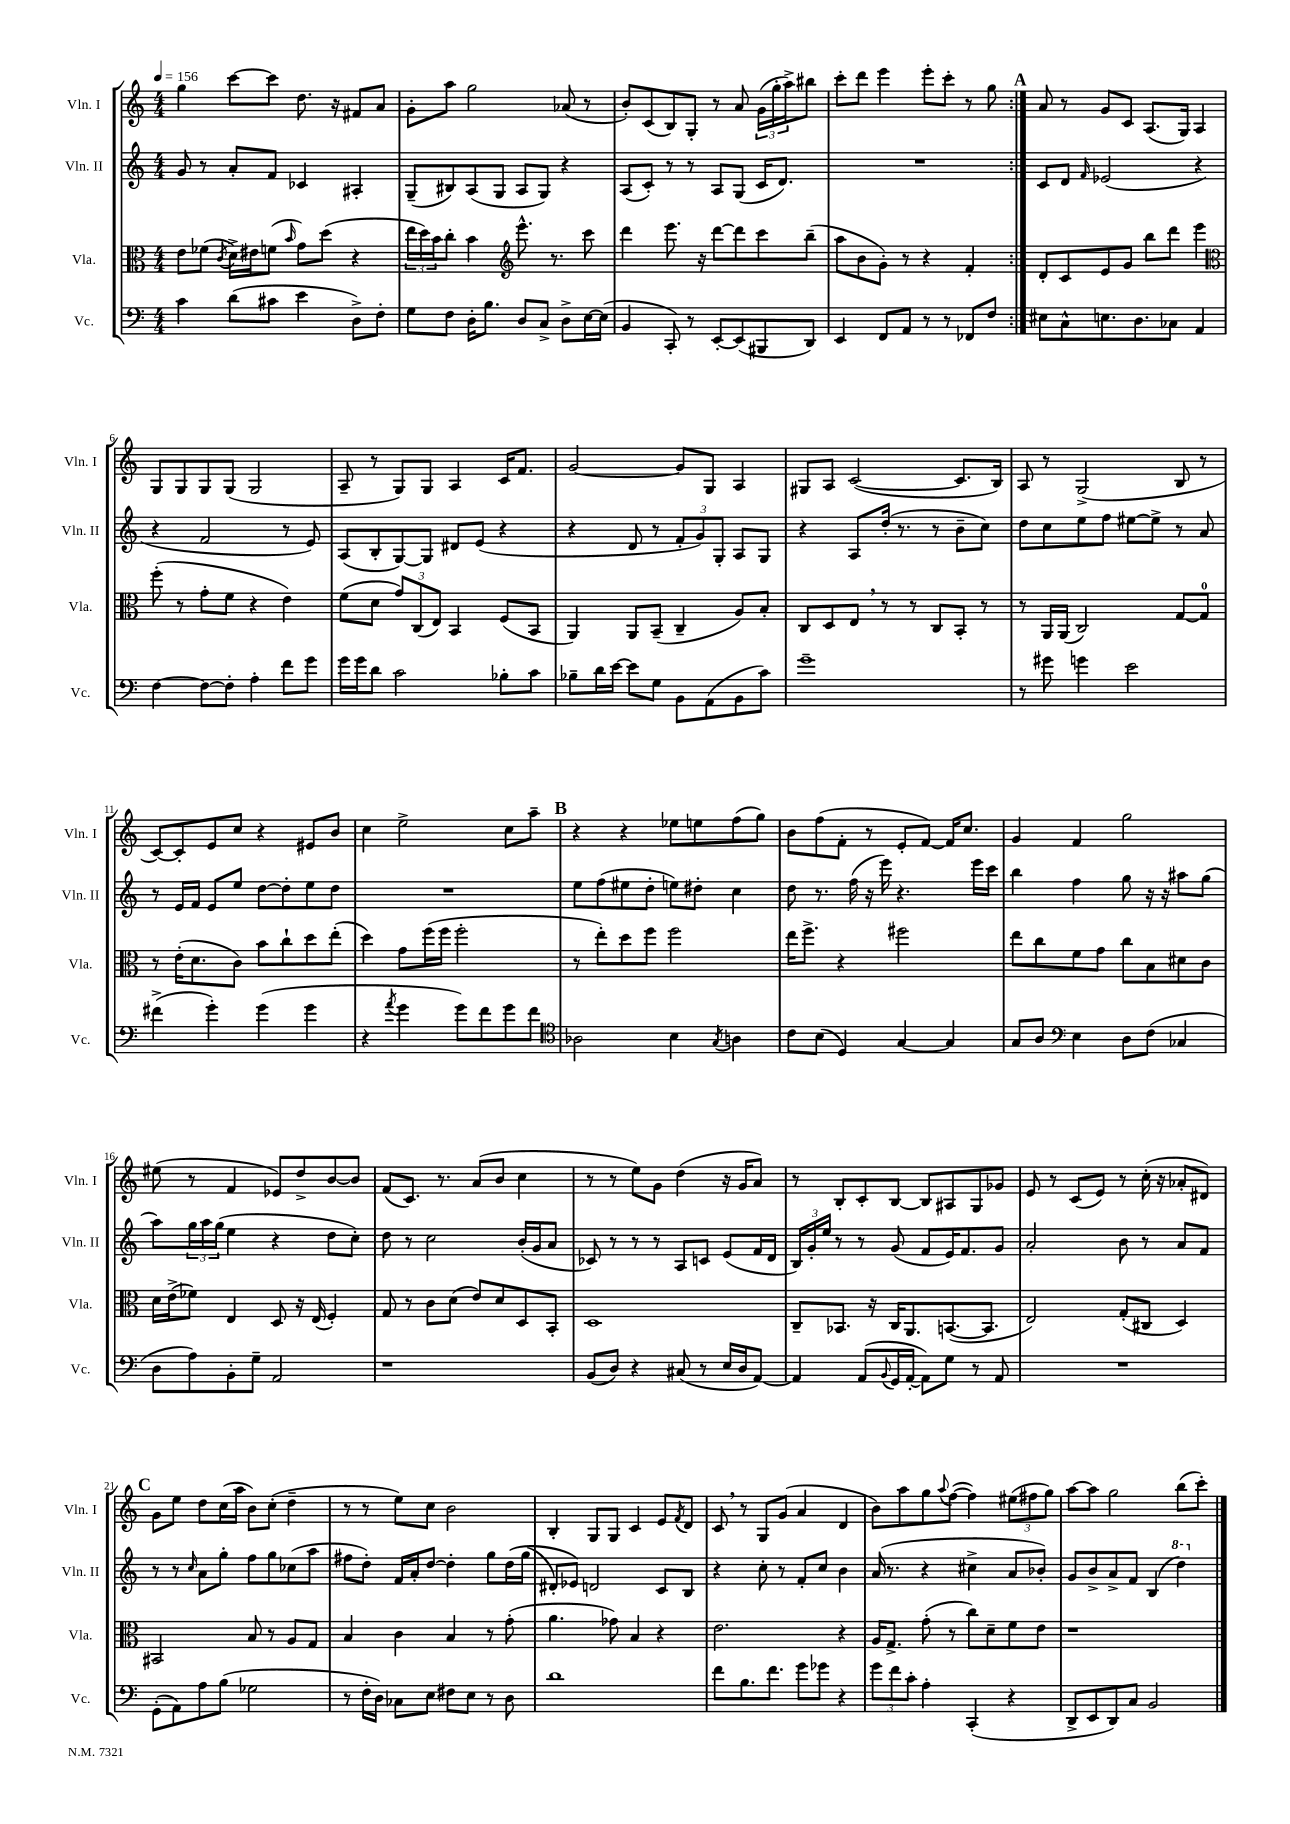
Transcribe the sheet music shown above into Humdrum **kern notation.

**kern	**kern	**kern	**kern
*staff4	*staff3	*staff2	*staff1
*clefF4	*clefC3	*clefG2	*clefG2
*k[]	*k[]	*k[]	*k[]
*M4/4	*M4/4	*M4/4	*M4/4
*MM156	*MM156	*MM156	*MM156
4c	8e	8g	4gg
.	(8f-	8r	.
.	8qc	.	.
(8d	16d^)	8a'	[8ccc
.	16e#	.	.
8c#	(8f	8f	8ccc]
.	16qqb	.	.
4e	8g)	4c-	8.dd
.	(8dd	.	.
.	.	.	16r
8D^)	4r	4A#'	8f#
8F'	.	.	8a
=	=	=	=
8G	24ee	(8G~	8g'
.	24dd)	.	.
.	24b	.	.
8F	8cc'	8B#)	8aa
16D'	4b	(8A	2gg
8.B	.	.	.
.	.	8G	.
*	*clefG2	*	*
8D	8.eee^^	8A	.
8C^	.	8G)	.
.	8.r	.	.
8D^	.	4r	(8a-
[16E	8ccc	.	8r
(16E]	.	.	.
=	=	=	=
4BB	4ddd	(8A	8b')
.	.	8c')	(8c
8CC')	8.eee	8r	8B)
8r	.	8r	8G'
.	16r	.	.
[8EE'	[8ddd	8A	8r
(8EE]	8ddd]	(8G	8a
8BBB#	8ccc	16c	(24g
.	.	.	24gg'
.	.	8.d)	.
.	.	.	24aa^)
8DD)	(8bb~	.	8bb#
=	=	=	=
4EE	8aa	1r	8ccc'
.	8b	.	8ddd
8FF	8g')	.	4eee
8AA	8r	.	.
8r	4r	.	8eee'
8r	.	.	8ccc'
8FF-	4f'	.	8r
8F	.	.	8gg
=:|!	=:|!	=:|!	=:|!
8E#	8d'	8c	8a
8C^^	8c	8d	8r
.	.	16qqf	.
8.E	8e	(2e-	8g
.	8g	.	8c
8.D	.	.	.
.	8bb	.	(8.A
8C-	8ddd	.	.
.	.	.	16G)
4AA	4eee	4r	4A
=	=	=	=
*	*clefC3	*	*
[4F	(8ff'	4r	8G
.	8r	.	8G
8F_	8g'	2f	8G
8F']	8f	.	(8G
4A'	4r	.	2G
8f	4e)	8r	.
8g	.	8e)	.
=	=	=	=
16g	(8f	(8A	8A~
16g	.	.	.
8d	8d	8B'	8r
2c	12g)	[8G)	8G)
.	(12C	.	.
.	.	8G]	8G
.	12E)	.	.
.	4BB	8d#	4A
.	.	(8e	.
8B-'	(8F	4r	16c
.	.	.	8.f
8c	8BB	.	.
=	=	=	=
8B-~	4AA)	4r	[2g
16d	.	.	.
[16e	.	.	.
8e]	8AA	8d	.
8G	(8BB~	8r	.
8BB	4C~	12f'	8g]
.	.	12g)	.
(8AA	.	.	8G
.	.	12G'	.
8BB	8A)	8A	4A
8c)	8B'	8G	.
=	=	=	=
1g~	8C	4r	8G#
.	8D	.	8A
.	8E	8A	([2c
.	8r	(16dd'	.
.	.	8.r	.
.	8r	.	.
.	8C	8r	.
.	8BB'	8b~	8.c]
.	8r	8cc)	.
.	.	.	16B)
=	=	=	=
8r	8r	8dd	8A
8g#	16AA	8cc	8r
.	(16AA	.	.
4g	2C)	8ee	(2G^
.	.	8ff	.
2e	.	[8ee#	.
.	.	8ee#^]	.
.	[8G	8r	8B
.	8G]	8a	8r
=	=	=	=
(4f#^	8r	8r	[8c)
.	(16e'	16e	8c']
.	8.d	16f	.
4g')	.	8e	8e
.	8c)	8ee	8cc
(4g	8b	[8dd	4r
.	8cc`	8dd']	.
4g	8dd	8ee	8e#
.	(8ee'	8dd	8b
=	=	=	=
4r	4dd)	1r	4cc
8qa	.	.	.
4g	8g	.	2ee^
.	(16ff	.	.
.	16ff	.	.
8g)	2ff'	.	.
8f	.	.	.
8g	.	.	8cc
8f	.	.	8aa~
=	=	=	=
*clefC4	*	*	*
2A-	8r	8ee	4r
.	8ee')	(8ff	.
.	8dd	8ee#	4r
.	8ff	8dd'	.
4B	2ff	8ee)	8ee-
.	.	8dd#'	8ee
8qG	.	.	.
4A	.	4cc	(8ff
.	.	.	8gg)
=	=	=	=
8c	16ee	8dd	8b
.	8.ff^	.	.
(8B	.	8.r	(8ff
4D)	4r	.	8f'
.	.	(16ff	.
.	.	16r	8r
.	.	16eee)	.
[4G	2ff#	4.r	8e'
.	.	.	[8f)
4G]	.	.	16f]
.	.	.	8.cc
.	.	16eee	.
.	.	16ccc	.
=	=	=	=
8G	8ee	4bb	4g
8A	8cc	.	.
*clefF4	*	*	*
4E	8f	4ff	4f
.	8g	.	.
8D	8cc	8gg	2gg
(8F	8B	16r	.
.	.	16r	.
4C-	8d#	8aa#	.
.	8c	(8gg	.
=	=	=	=
8D	16d	8aa)	(8ee#
.	(16e^	.	.
8A)	8f-)	24gg	8r
.	.	24aa	.
.	.	(24gg	.
8BB'	4E	4ee	4f
8G~	.	.	.
2AA	8D	4r	8e-)
.	16r	.	8dd^
.	(16E	.	.
.	4F')	8dd	[8b
.	.	8cc')	8b]
=	=	=	=
1r	8G	8dd	(8f
.	8r	8r	8.c)
.	8c	2cc	.
.	.	.	8.r
.	(8d	.	.
.	8e)	.	(8a
.	8d	.	8b
.	8D	(16b'	4cc
.	.	16g	.
.	8BB'	8a	.
=	=	=	=
(8BB	1D	8c-)	8r
8D)	.	8r	8r
4r	.	8r	8ee)
.	.	8r	8g
(8C#	.	8A	(4dd
8r	.	8c	.
16E	.	(8e	16r
16D	.	.	16g
[8AA)	.	16f	8a)
.	.	16d	.
=	=	=	=
4AA]	8C~	24B)	8r
.	.	24g'	.
.	.	24ee	.
.	8.BB-	8r	8B'
(8AA	.	8r	8c'
.	16r	.	.
8qqBB	.	.	.
16GG	16C	(8g	[8B
[16AA'	8.AA	.	.
8AA])	.	8f	8B]
8G	([8.BB	16e)	8A#
.	.	8.f	.
8r	.	.	8G
.	8.BB]	.	.
8AA	.	8g	8g-
=	=	=	=
1r	2E)	2a'	8e
.	.	.	8r
.	.	.	(8c
.	.	.	8e)
.	(8G'	8b	8r
.	8C#	8r	(16cc'
.	.	.	16r
.	4D)	8a	8a-'
.	.	8f	8d#)
=	=	=	=
(8GG'	2BB#	8r	8g
8AA)	.	8r	8ee
.	.	16qqcc	.
8A	.	8a	8dd
(8B	.	8gg'	(16cc
.	.	.	16aa
2G-	8B	8ff	8b)
.	8r	8gg	(8cc'
.	8A	(8cc-	4dd~
.	8G	8aa	.
=	=	=	=
8r	4B	8ff#	8r
16F'	.	8dd')	8r
16D)	.	.	.
8C-	4c	16f	8ee)
.	.	16a'	.
8E	.	[8dd	8cc
8F#	4B	4dd']	2b
8E	.	.	.
8r	8r	8gg	.
8D	(8g'	&(16dd	.
.	.	(16gg	.
=	=	=	=
1d	4.a	8d#')	4B'
.	.	8e-&)	.
.	.	2d	8G
.	8g-)	.	8G
.	4B	.	4c
.	4r	8c	8e
.	.	.	8qf
.	.	8B	8d
=	=	=	=
8f	2.e	4r	8c
8.B	.	.	8r
.	.	8cc'	8G
8.f	.	.	.
.	.	8r	(8g
8g	.	8f'	4a
8g-	.	8cc	.
4r	4r	4b	4d
=	=	=	=
12g	16A	(16a	8b)
.	8.G^	8.r	.
12f	.	.	.
.	.	.	8aa
12c'	.	.	.
4A'	(8g'	4r	8gg
.	.	.	8qqaa
.	8r	.	([8ff
(4CC'	8cc)	4cc#^	4ff])
.	8d~	.	.
4r	8f	8a	(12ee#
.	.	.	12ff#
.	8e	8b-')	.
.	.	.	12gg)
=	=	=	=
8DD^	1r	8g	[8aa
8EE	.	8b^	8aa]
8DD)	.	8a^	2gg
8C	.	8f	.
2BB	.	(4B	.
.	.	4ddd)	(8bb
.	.	.	8ccc')
==	==	==	==
*-	*-	*-	*-
